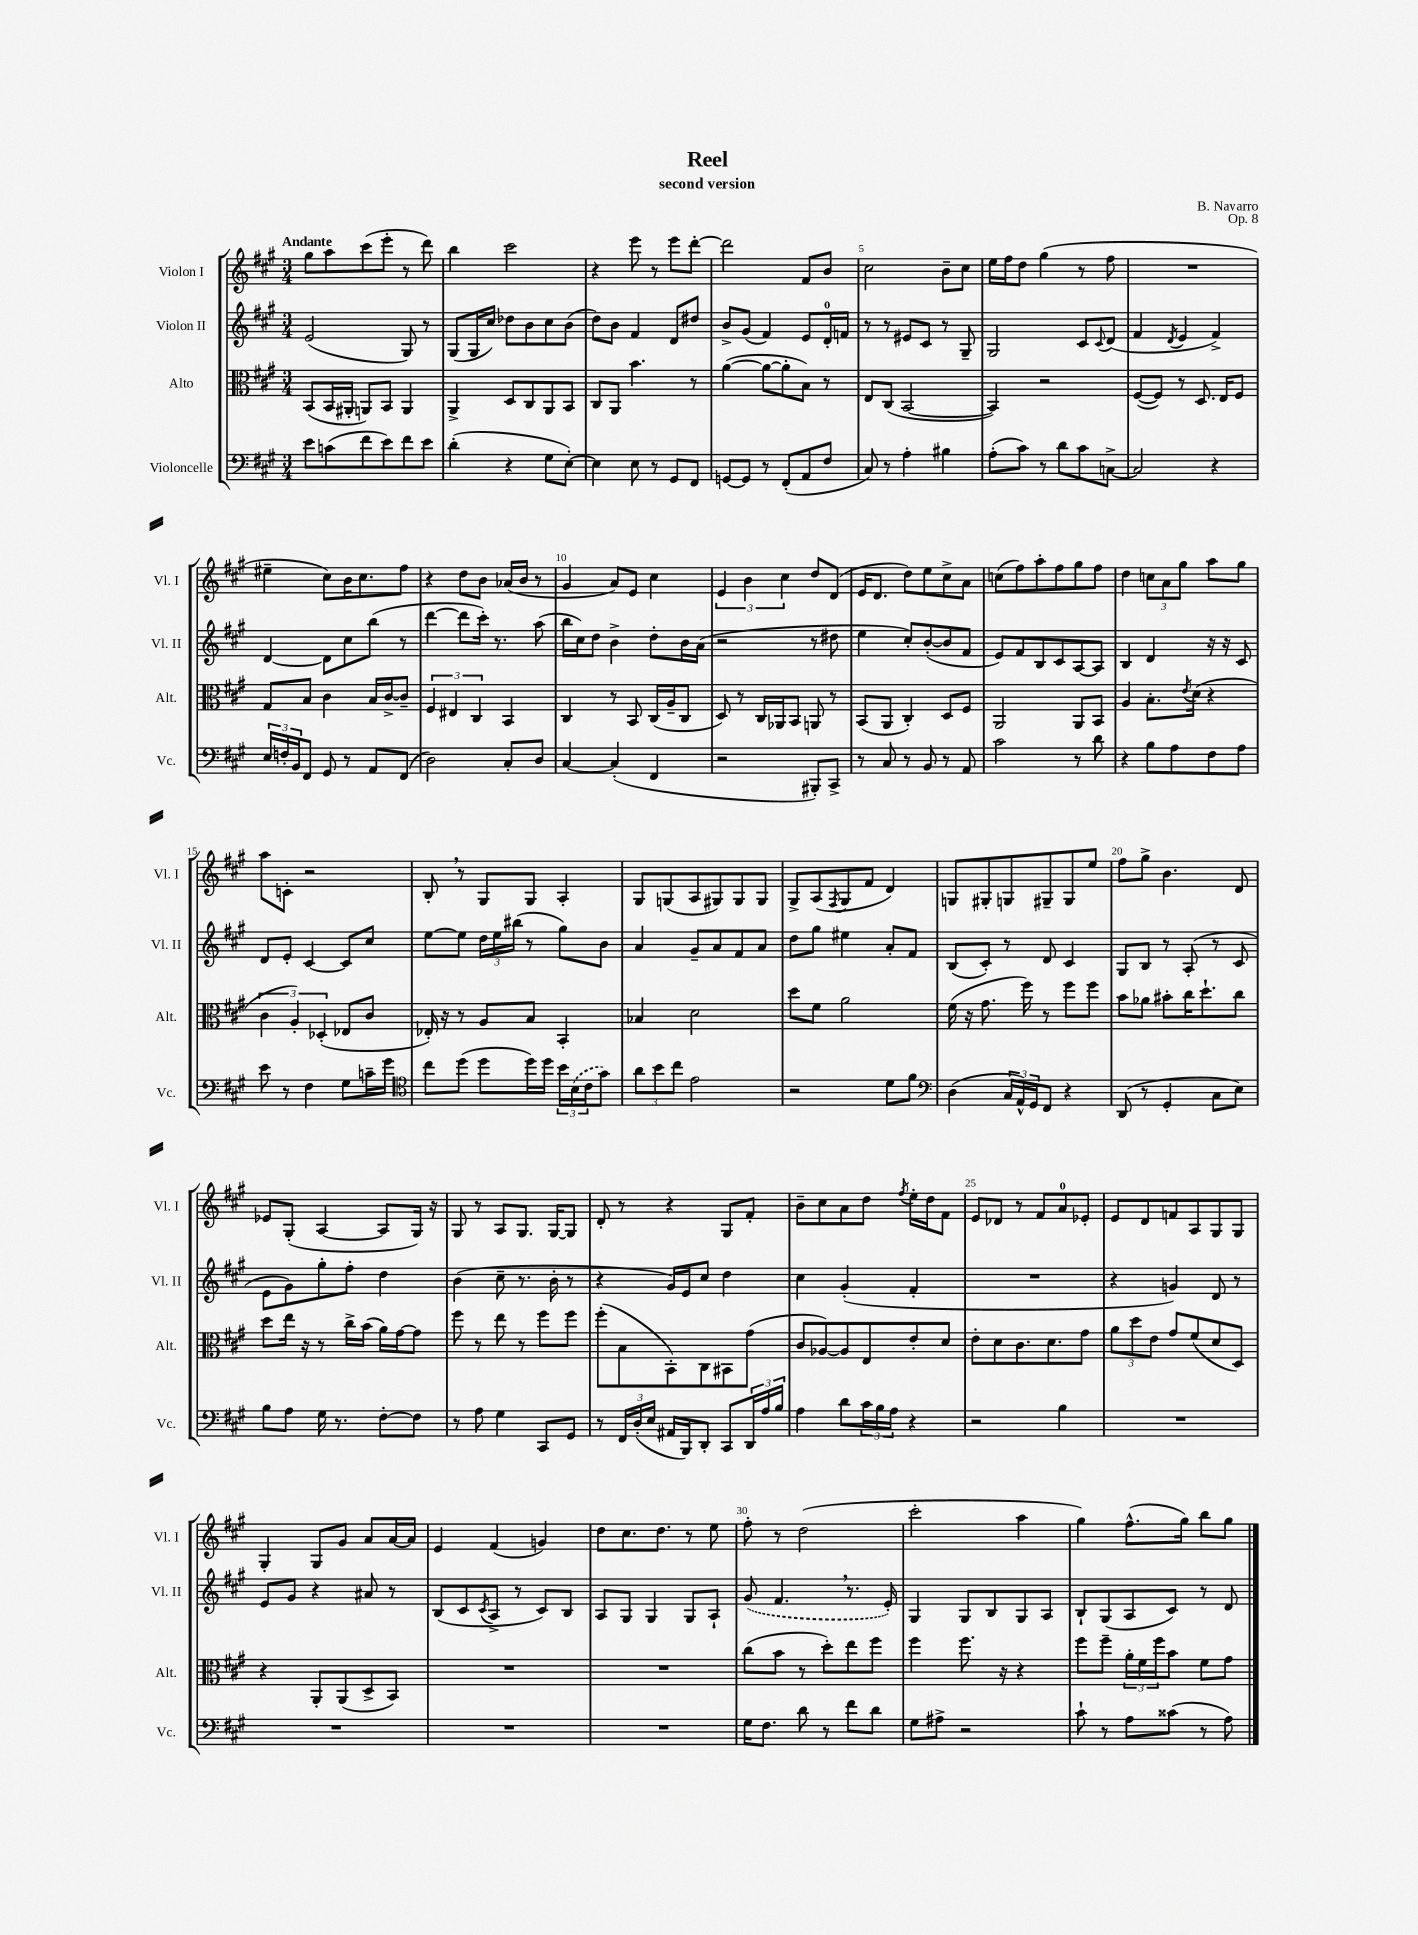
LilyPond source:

\header { title = "Reel" composer = "B. Navarro" subtitle = "second version" opus = "Op. 8" }
<<
\new StaffGroup <<
\new Staff = "s0" \with { instrumentName = "Violon I" shortInstrumentName = "Vl. I" } {
    \clef treble \key a \major \numericTimeSignature \time 3/4 \tempo "Andante"
    gis''8 a''8 cis'''8( e'''8-. r8 d'''8) |
    b''4 cis'''2 |
    r4 e'''8 r8 e'''8 d'''8~-. |
    d'''2 fis'8 b'8 |
    cis''2 b'8-- cis''8 |
    e''16 fis''16 d''8 gis''4( r8 fis''8 |
    R2. |
    eis''4-- cis''8) b'16 cis''8. fis''8 |
    r4 d''8 b'8 aes'16( b'16 r8 |
    gis'4 a'8) e'8 cis''4 |
    \tuplet 3/2 { e'4 b'4 cis''4 } d''8 d'8( |
    e'16 d'8. d''8) e''8 cis''8-> a'8 |
    c''8( fis''8) a''8-. fis''8 gis''8 fis''8 |
    d''4 \tuplet 3/2 { c''8 a'8 gis''8 } a''8 gis''8 |
    a''8 c'8-. r2 |
    b8-. \breathe r8 gis8 gis8 a4-. |
    gis8 g8( a8 gis8) gis8 gis8 |
    gis8-> a8( \acciaccatura { fis8 } gis8 fis'8 d'4) |
    g8 gis8-. g8 gis8-- gis8 e''8 |
    fis''8 gis''8-> b'4. d'8 |
    ees'8 gis8-.( a4~ a8 gis16) r16 |
    gis8 r8 a8 gis8. gis16~ gis8 |
    d'8-. r8 r4 gis8 fis'8-. |
    b'8-- cis''8 a'8 d''8 \acciaccatura { fis''8 } e''16-. d''16 fis'8 |
    e'8 des'8 r8 fis'8 a'8-0 ees'8-. |
    e'8 d'8 f'8 a8 gis8 gis8 |
    gis4-. gis8 gis'8 a'8 a'16~ a'16 |
    e'4 fis'4( g'4) |
    d''8 cis''8. d''8. r8 e''8 |
    fis''8-. r8 d''2( |
    cis'''2-. a''4 |
    gis''4) fis''8.-^( gis''16) b''8 gis''8 \bar "|." |
}
\new Staff = "s1" \with { instrumentName = "Violon II" shortInstrumentName = "Vl. II" } {
    \clef treble \key a \major \numericTimeSignature \time 3/4
    e'2( gis8) r8 |
    gis8( gis16 cis''16) des''8 b'8 cis''8 b'8( |
    d''8) b'8 fis'4 d'8 dis''8 |
    b'8-> gis'8( fis'4) e'8 d'16-0-. f'16 |
    r8 r8 eis'8 cis'8 r8 gis8-- |
    gis2 cis'8 \appoggiatura { cis'8 } d'8( |
    fis'4 \acciaccatura { d'8 } e'4 fis'4->) |
    d'4~ d'8 cis''8 b''8( r8 |
    d'''4~ d'''8 cis'''16-.) r8. a''8( |
    b''16 cis''16) d''8 b'4-> d''8-. b'16 a'16( |
    r2 r8 dis''8 |
    e''4 cis''8-.) b'8~-.( b'8 fis'8 |
    e'8) fis'8 b8 cis'8 a8~ a8 |
    b4 d'4 r16 r16 cis'8 |
    d'8 e'8-. cis'4~ cis'8 cis''8 |
    e''8~ e''8 \tuplet 3/2 { d''16 e''16 bis''16( } r8 gis''8) b'8 |
    a'4 gis'8-- a'8 fis'8 a'8 |
    d''8 gis''8 eis''4 a'8-. fis'8 |
    b8( cis'8-.) r8 d'8 cis'4 |
    gis8 b8 r8 a8-.( r8 cis'8 |
    e'8 gis'8) gis''8-. fis''8-. d''4 |
    b'4( cis''8-- r8. b'16-. r8 |
    r4 gis'16) e'16 cis''8 d''4 |
    cis''4 gis'4-.( fis'4-. |
    R2. |
    r4 g'4) d'8 r8 |
    e'8 gis'8 r4 ais'8 r8 |
    b8( cis'8 \acciaccatura { cis'8 } a8-> r8 cis'8) b8 |
    a8 gis8 gis4 gis8 a8-! |
    \once \slurDashed gis'8( fis'4. \breathe r8. e'16-.) |
    gis4 gis8 b8 gis8 a8 |
    b8-! gis8( a8 cis'8) r8 d'8 \bar "|." |
}
\new Staff = "s2" \with { instrumentName = "Alto" shortInstrumentName = "Alt." } {
    \clef alto \key a \major \numericTimeSignature \time 3/4
    b,8( b,16 ais,16-. a,8) b,8 a,4 |
    a,4-> d8 cis8 a,8 b,8 |
    cis8 a,8 b'4. r8 |
    a'4~( a'8~ a'8-. b8) r8 |
    e8 cis8( b,2~ |
    b,4) r2 |
    fis8~( fis8) r8 d8. e16 fis8 |
    gis8 b8 cis'4 b16 cis'16~-> cis'8-- |
    \tuplet 3/2 { fis4 eis4 cis4 } b,4 |
    cis4 r8 b,8 cis16( a16-- cis8 |
    d8) r8 cis16 aes,16 b,8 a,8 r8 |
    b,8( a,8 cis4-.) d8 fis8 |
    a,2 a,8 b,8 |
    a4 b8.-. \acciaccatura { e'8 } d'16( r4 |
    \tuplet 3/2 { cis'4 a4-.) des4-.( } ees8 cis'8 |
    ees16-.) r16 r8 a8 b8 b,4-. |
    bes4 d'2 |
    d''8 fis'8 a'2 |
    fis'16( r16 gis'8. fis''16) r8 fis''8 fis''8 |
    b'8 aes'8 bis'8-. cis''16 d''8.-! cis''8 |
    d''8 e''16 r16 r8 cis''16-> b'16( a'16) gis'16~ gis'8 |
    fis''8 r8 e''8 r8 fis''8 fis''8 |
    fis''8-.( b8 b,8-.) cis8 bis,8 gis'8( |
    cis'8 aes8~) aes8 e8 e'8-. d'8 |
    e'8-. d'8 cis'8. d'8. gis'8 |
    \tuplet 3/2 { a'8 d''8 e'8 } gis'8 fis'8( d'8 d8) |
    r4 a,8-. a,8( d8-> b,8) |
    R2. |
    R2. |
    cis''8( b'8 r8 d''8-.) e''8 fis''8 |
    fis''4 fis''8. r16 r4 |
    fis''8 fis''8-- \tuplet 3/2 { a'16-. fis'16 fis''16 } b'8 fis'8 gis'8 \bar "|." |
}
\new Staff = "s3" \with { instrumentName = "Violoncelle" shortInstrumentName = "Vc." } {
    \clef bass \key a \major \numericTimeSignature \time 3/4
    e'8 c'8( fis'8 e'8) fis'8 e'8 |
    d'4-.( r4 gis8 e8~-.) |
    e4 e8 r8 gis,8 fis,8 |
    g,8~ g,8 r8 fis,8-.( a,8 fis8 |
    cis8) r8 a4-. bis4 |
    a8-.( cis'8) r8 d'8 cis'8 c8~-> |
    c2 r4 |
    \tuplet 3/2 { e16 f16-. b,16 } fis,8 gis,8 r8 a,8 fis,8( |
    d2) cis8-. d8 |
    cis4~ cis4-.( fis,4 |
    r2 bis,,8-.) cis,8-> |
    r8 cis8 r8 b,8 r8 a,8 |
    cis'2 r8 d'8 |
    r4 b8 a8 fis8 a8 |
    e'8 r8 fis4 gis8 c'16-- gis'16 |
    \clef tenor cis''8 d''8( d''8 d''16) d''16 \tuplet 3/2 { b'16 \once \slurDashed b16( cis'16 } gis'8) |
    \tuplet 3/2 { a'8 b'8 cis''8 } e'2 |
    r2 d'8 fis'8 |
    \clef bass d4( \tuplet 3/2 { cis16 a,16-^) gis,16 } fis,8 r4 |
    d,8( r8 gis,4-. cis8 e8) |
    b8 a8 gis16 r8. fis8~-. fis8 |
    r8 a8 gis4 cis,8 gis,8 |
    r8 \tuplet 3/2 { fis,16 d16-.( e16 } ais,16 b,,16) d,8-. cis,8 \tuplet 3/2 { d,16 a16 b16 } |
    a4 d'8 \tuplet 3/2 { cis'16 b16 a16 } r4 |
    r2 b4 |
    R2. |
    R2. |
    R2. |
    R2. |
    gis16 fis8. d'8 r8 fis'8 d'8 |
    gis8 ais8-> r2 |
    cis'8-! r8 a8 cisis'8( r8 a8) \bar "|." |
}
>>
>>
\layout { \context { \Score \override BarNumber.break-visibility = ##(#f #t #t) barNumberVisibility = #(every-nth-bar-number-visible 5) } }
